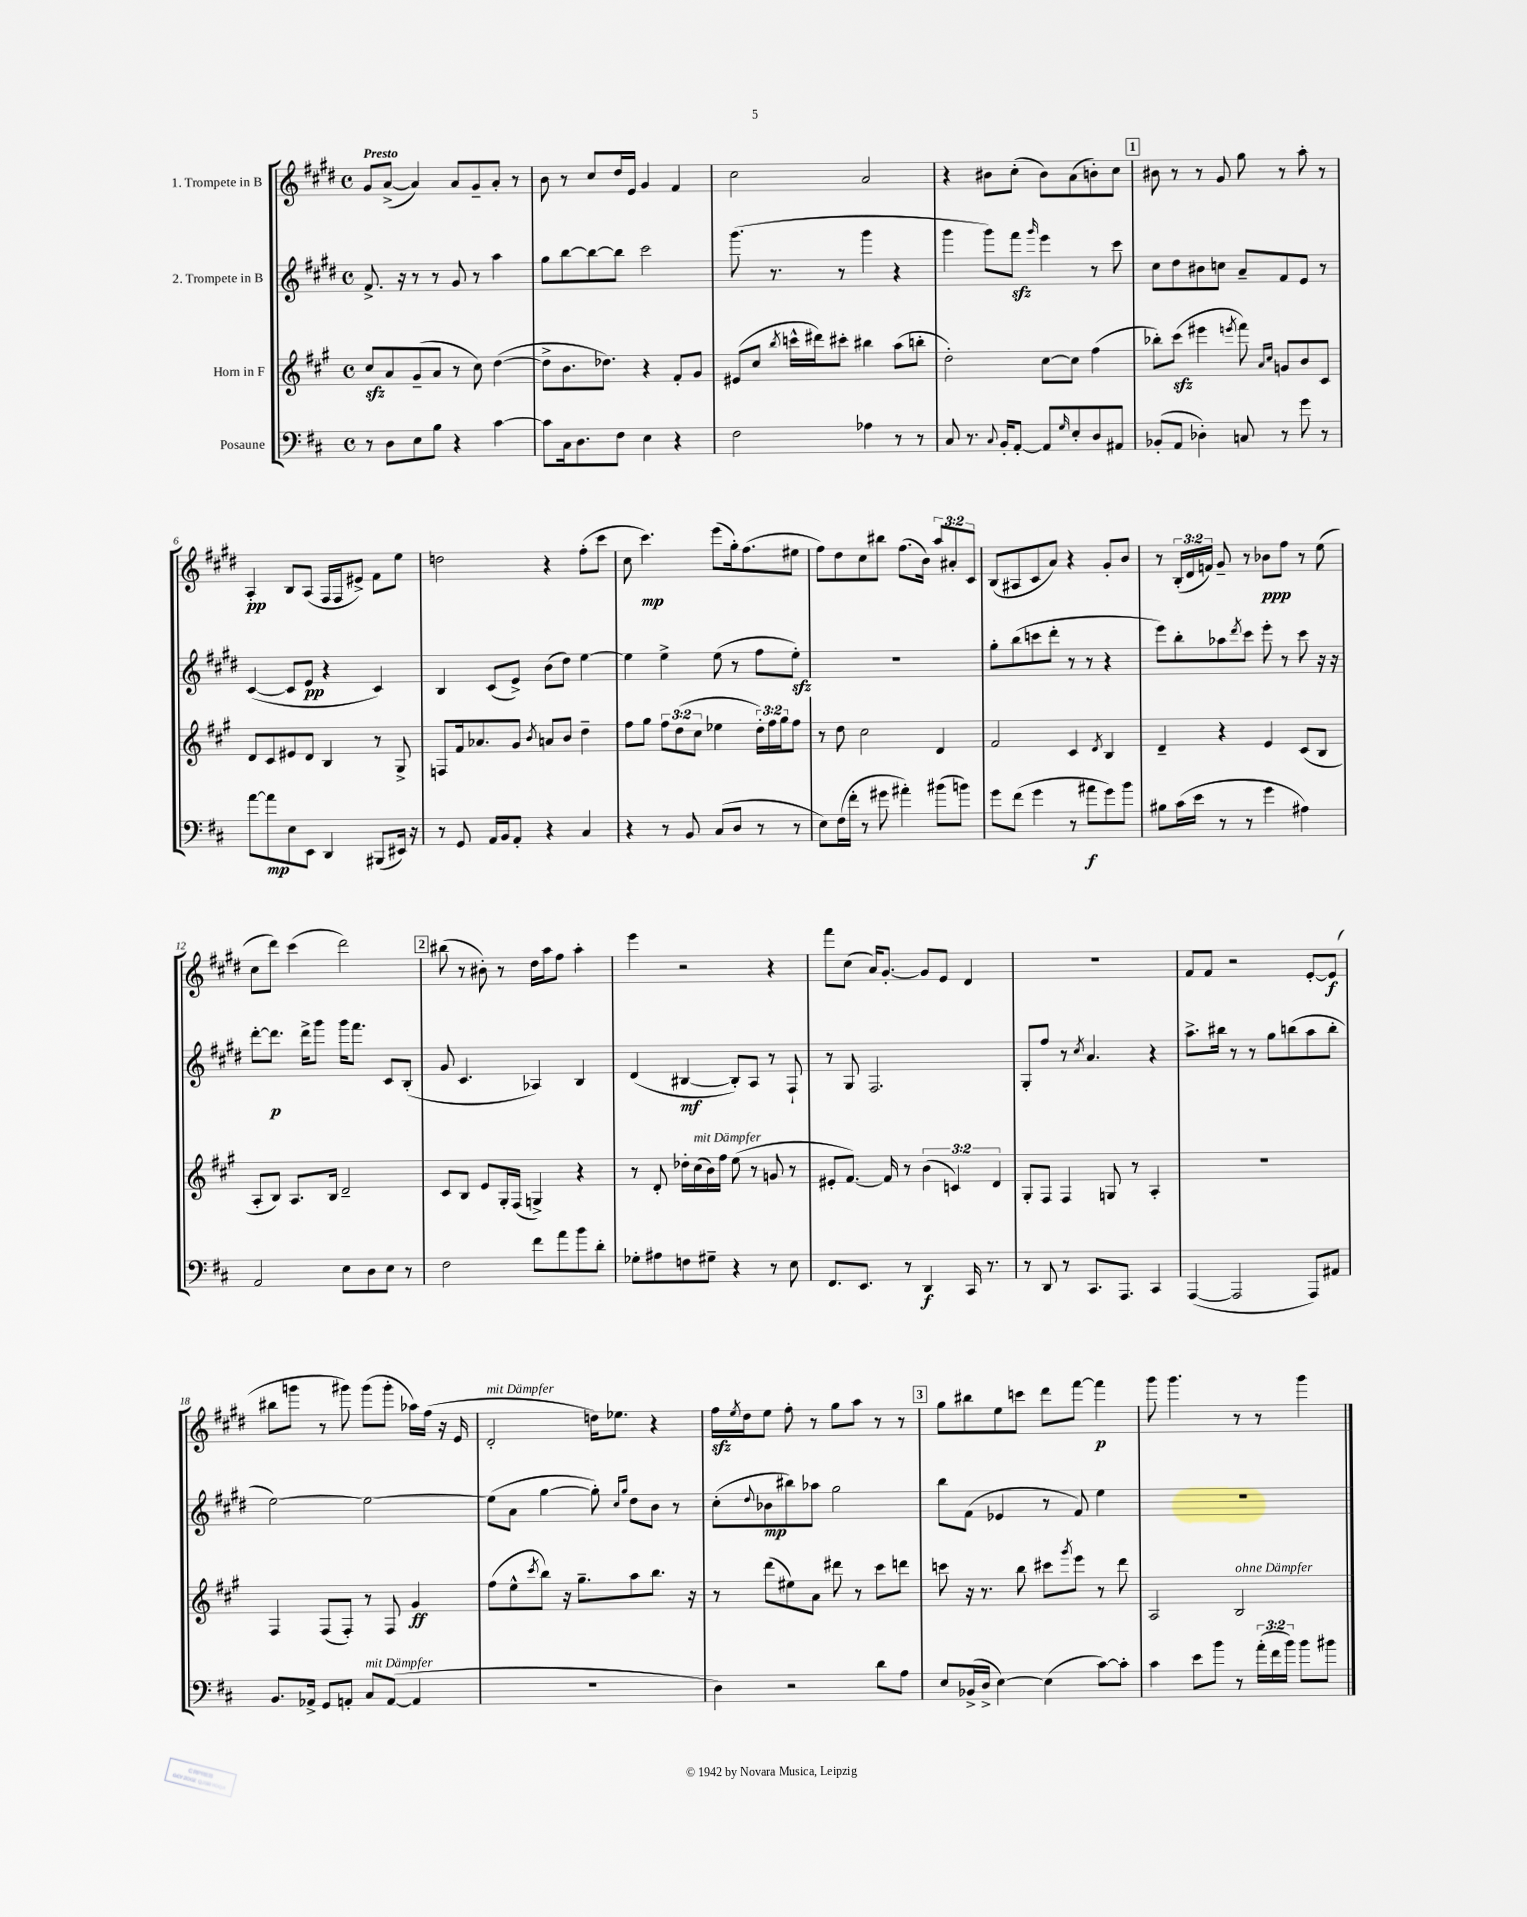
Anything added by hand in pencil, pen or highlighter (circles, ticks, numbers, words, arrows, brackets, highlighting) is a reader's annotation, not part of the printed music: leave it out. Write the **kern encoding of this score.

**kern	**dynam	**kern	**dynam	**kern	**dynam	**kern	**dynam
*part4	*part4	*part3	*part3	*part2	*part2	*part1	*part1
*staff4	*staff4	*staff3	*staff3	*staff2	*staff2	*staff1	*staff1
*I"Posaune	*	*I"Horn in F	*	*I"2. Trompete in B	*	*I"1. Trompete in B	*
*clefF4	*	*clefG2	*	*clefG2	*	*clefG2	*
*k[f#c#]	*	*k[f#c#g#]	*	*k[f#c#g#d#]	*	*k[f#c#g#d#]	*
*M4/4	*	*M4/4	*	*M4/4	*	*M4/4	*
*met(c)	*	*met(c)	*	*met(c)	*	*met(c)	*
=1	=1	=1	=1	=1	=1	=1	=1
!	!	!	!	!	!	!LO:TX:a:B:t=Presto	!
8r	.	8cc#zz/L	.	8.f#^/	.	8g#/L	.
8D\L	.	8a/	.	.	.	([8a^/J	.
.	.	.	.	16r	.	.	.
8E\	.	(8g#~/	.	8r	.	4a/])	.
8B\J	.	8a/J	.	8r	.	.	.
4r	.	8r	.	8g#/	.	8a/L	.
.	.	8cc#\)	.	8r	.	8g#~/	.
[4c#\	.	([4dd\	.	4aa\	.	8a'/J	.
.	.	.	.	.	.	8r	.
=2	=2	=2	=2	=2	=2	=2	=2
8c#\L]	.	8dd^\L]	.	8gg#\L	.	8b\	.
16C#\k	.	8.b\	.	[8bb\	.	8r	.
8.D\	.	.	.	.	.	.	.
.	.	.	.	8bb\_	.	8cc#/L	.
.	.	8.dd-X\J)	.	.	.	.	.
8F#\J	.	.	.	8bb\J]	.	16dd#/L	.
.	.	.	.	.	.	16e/JJ	.
4E\	.	4r	.	2ccc#\	.	4g#/	.
4r	.	8f#'/L	.	.	.	4f#/	.
.	.	8g#/J	.	.	.	.	.
=3	=3	=3	=3	=3	=3	=3	=3
2F#\	.	(8e#X/L	.	(8.ggg#\	.	2cc#\	.
.	.	8cc#/J	.	.	.	.	.
.	.	.	.	8.r	.	.	.
.	.	8qbb/	.	.	.	.	.
.	.	16cccn^^\LL	.	.	.	.	.
.	.	16ddd#X\J)	.	.	.	.	.
.	.	8ccc#X'\J	.	8r	.	.	.
4A-X\	.	4bb#X\	.	4ggg#\	.	2a/	.
8r	.	(8aa\L	.	4r	.	.	.
8r	.	8bbn'\J	.	.	.	.	.
=4	=4	=4	=4	=4	=4	=4	=4
8C#/	.	2dd'\)	.	4ggg#\	.	4r	.
8.r	.	.	.	.	.	.	.
.	.	.	.	8ggg#\L)	.	8b#X\L	.
8qqC#/	.	.	.	.	.	.	.
16BB'/KL	.	.	.	.	.	.	.
[8AA'/J	.	.	.	8fff#zz\J	.	(8cc#'\J	.
.	.	.	.	16qqggg#/	.	.	.
8AA/L]	.	[8cc#\L	.	4eee\	.	8b#\L)	.
16qqG/	.	.	.	.	.	.	.
8E'/	.	8cc#\J]	.	.	.	(8a\	.
8D/	.	(4ff#\	.	8r	.	8bn'\)	.
8AA#X/J	.	.	.	8ccc#\	.	8cc#\J	.
!!LO:REH:place=s1:t=1
=5	=5	=5	=5	=5	=5	=5	=5
(8BB-X'/L	.	8bb-X'\L)	.	8cc#\L	.	8b#X\	.
8AA/J	.	(8ccc#zz\J	.	8dd#\	.	8r	.
4D-X'\)	.	4eee#X\	.	8b#X\	.	8r	.
.	.	.	.	8ccn\J	.	8g#/	.
.	.	8qeeen/	.	.	.	.	.
8Cn/	.	8fff#\)	.	8a~/L	.	8gg#\	.
.	.	16qqa/LL	.	.	.	.	.
.	.	16qqcc#/JJ	.	.	.	.	.
8r	.	8gn/L	.	8f#/	.	8r	.
8g\	.	8b/	.	8e/J	.	8aa'\	.
8r	.	8c#/J	.	8r	.	8r	.
!!LO:LB:g=z
=6	=6	=6	=6	=6	=6	=6	=6
[8a\L	.	8d/L	.	([4c#/	.	4A'/	pp
8a\]	mp	8c#/	.	.	.	.	.
8E\	.	8e#X/	.	8c#/L]	.	8B/L	.
8EE\J	.	8d/J	.	8e/J	pp	(8A/J	.
4DD/	.	4B/	.	4r	.	16F#/LL	.
.	.	.	.	.	.	16F#/J	.
.	.	.	.	.	.	8e#X^/J)	.
(8BBB#X/L	.	8r	.	4c#/)	.	8f#\L	.
16EE#X/Jk)	.	8G#^/	.	.	.	8ee\J	.
16r	.	.	.	.	.	.	.
=7	=7	=7	=7	=7	=7	=7	=7
8r	.	8Fn/L	.	4B/	.	2ddn\	.
8GG/	.	16f#/k	.	.	.	.	.
.	.	8.a-X/	.	.	.	.	.
16AA/LL	.	.	.	(8c#/L	.	.	.
16BB/J	.	.	.	.	.	.	.
8AA'/J	.	8g#/J	.	8e^/J)	.	.	.
.	.	8qb/	.	.	.	.	.
4r	.	8an/L	.	(8b\L	.	4r	.
.	.	8b/J	.	8dd#\J)	.	.	.
4C#/	.	4dd~\	.	[4ee\	.	(8ff#'\L	.
.	.	.	.	.	.	8ccc#\J	.
=8	=8	=8	=8	=8	=8	=8	=8
4r	.	8ff#\L	.	4ee\]	.	8cc#\	.
.	.	8gg#\J	.	.	.	4.ccc#\)	mp
8r	.	12ff#\L	.	4ee^\	.	.	.
.	.	(12dd\	.	.	.	.	.
8BB/	.	.	.	.	.	.	.
.	.	12cc#\J	.	.	.	.	.
(8C#/L	.	4ee-X\	.	(8ee\	.	(8eee\L	.
8D/J	.	.	.	8r	.	16gg#'\k)	.
.	.	.	.	.	.	(8.ff#\	.
8r	.	24dd'\LL)	.	8ff#\L	.	.	.
.	.	24ff#\	.	.	.	.	.
.	.	24gg#\J	.	.	.	.	.
8r	.	8ff#\J	.	8eezz'\J)	.	8ee#X\J	.
=9	=9	=9	=9	=9	=9	=9	=9
8E\L)	.	8r	.	1r	.	8ff#\L)	.
(16F#\L	.	8dd\	.	.	.	8dd#\	.
16f#'\JJ	.	.	.	.	.	.	.
8r	.	2cc#\	.	.	.	8cc#\	.
8g#X\	.	.	.	.	.	8bb#X\J	.
4a#X'\)	.	.	.	.	.	(8.ff#\L	.
.	.	.	.	.	.	16b\Jk)	.
(8b#X\L	.	4d/	.	.	.	12aa/L	.
.	.	.	.	.	.	12a#X'/	.
8bn\J)	.	.	.	.	.	.	.
.	.	.	.	.	.	12c#/J	.
=10	=10	=10	=10	=10	=10	=10	=10
8g\L	.	2f#/	.	8gg#'\L	.	(8B/L	.
(8f#\J	.	.	.	(8bb\	.	8A#X/	.
4g\	.	.	.	8cccn\	.	8c#/	.
.	.	.	.	8ddd#'\J	.	8a/J)	.
8r	.	4c#/	.	8r	.	4r	.
8a#X\L	f	.	.	8r	.	.	.
.	.	8qd/	.	.	.	.	.
8g\)	.	4B/	.	4r	.	8g#'/L	.
8b\J	.	.	.	.	.	8b/J	.
=11	=11	=11	=11	=11	=11	=11	=11
8B#X\L	.	4d~/	.	8eee\L)	.	8r	.
(16c#\L	.	.	.	8bb'\	.	(24B'/LL	.
.	.	.	.	.	.	24d#/	.
16e\JJ	.	.	.	.	.	.	.
.	.	.	.	.	.	24fn/JJ)	.
8r	.	4r	.	8aa-X\	.	8g#~/	.
.	.	.	.	8qddd#/	.	.	.
8r	.	.	.	8ccc#\J	.	8r	.
4g\	.	4e/	.	8eee'\	.	8b-X\L	ppp
.	.	.	.	8r	.	8ff#\J	.
4A#X\)	.	(8c#/L	.	8ccc#\	.	8r	.
.	.	8B/J	.	16r	.	(8ee\	.
.	.	.	.	16r	.	.	.
!!LO:LB:g=z
=12	=12	=12	=12	=12	=12	=12	=12
2AA/	.	8A'/L	.	[8ddd#'\L	.	8cc#\L	.
.	.	8B/J)	.	8.ddd#\J]	p	8ddd#\J)	.
.	.	8.A/L	.	.	.	(4ccc#\	.
.	.	.	.	16ddd#^\KL	.	.	.
.	.	.	.	8ggg#\J	.	.	.
.	.	16B/Jk	.	.	.	.	.
8E\L	.	2d~/	.	16ggg#\KL	.	2ddd#\)	.
.	.	.	.	8.fff#\J	.	.	.
8D\	.	.	.	.	.	.	.
8E\J	.	.	.	8c#/L	.	.	.
8r	.	.	.	(8B'/J	.	.	.
!!LO:REH:place=s1:t=2
=13	=13	=13	=13	=13	=13	=13	=13
2F#\	.	8c#/L	.	8g#/	.	(8bb#X\	.
.	.	8B/J	.	4.c#/	.	8r	.
.	.	8e/L	.	.	.	8b#X'\)	.
.	.	16G#'/L	.	.	.	8r	.
.	.	(16F#/JJ	.	.	.	.	.
8f#\L	.	4Gn^/)	.	4A-X/)	.	16dd#\LL	.
.	.	.	.	.	.	16aa\J	.
8a\	.	.	.	.	.	8ff#\J	.
8b\	.	4r	.	4B/	.	4aa'\	.
8d'\J	.	.	.	.	.	.	.
=14	=14	=14	=14	=14	=14	=14	=14
8G-X'\L	.	8r	.	(4d#/	.	4eee\	.
8A#X\	.	8d'/	.	.	.	.	.
8Fn\	.	16dd-X'\LL	.	[4B#X/	mf	2r	.
!	!	!LO:TX:a:i:t=mit Dämpfer	!	!	!	!	!
.	.	(16cc#\	.	.	.	.	.
8G#X~\J	.	16b\)	.	.	.	.	.
.	.	16ff#\JJ	.	.	.	.	.
4r	.	(8ee\	.	8B#'/L])	.	.	.
.	.	8r	.	8A/J	.	.	.
8r	.	8gn/	.	8r	.	4r	.
8E\	.	8r	.	8F#`/	.	.	.
=15	=15	=15	=15	=15	=15	=15	=15
8.FF#/L	.	8e#X'/L	.	8r	.	8fff#\L	.
.	.	[8.f#/J)	.	8G#/	.	(8cc#\J	.
8.EE/J	.	.	.	.	.	.	.
.	.	.	.	2.F#/	.	16a/KL)	.
.	.	16f#/]	.	.	.	[8.g#'/J	.
8r	.	8r	.	.	.	.	.
4DD/	f	(6b\	.	.	.	8g#/L]	.
.	.	.	.	.	.	8e/J	.
.	.	6cn/)	.	.	.	.	.
16CC#/	.	.	.	.	.	4d#/	.
8.r	.	.	.	.	.	.	.
.	.	6d/	.	.	.	.	.
=16	=16	=16	=16	=16	=16	=16	=16
8r	.	8G#'/L	.	8G#'/L	.	1r	.
8DD/	.	8F#/J	.	8ff#/J	.	.	.
8r	.	4F#/	.	8r	.	.	.
.	.	.	.	8qcc#/	.	.	.
8.CC#/L	.	.	.	4.a/	.	.	.
.	.	8Gn/	.	.	.	.	.
8.AAA/J	.	.	.	.	.	.	.
.	.	8r	.	.	.	.	.
4CC#/	.	4A'/	.	4r	.	.	.
=17	=17	=17	=17	=17	=17	=17	=17
([4AAA/	.	1r	.	8.aa^\L	.	8f#/L	.
.	.	.	.	.	.	8f#/J	.
.	.	.	.	16bb#X\Jk	.	.	.
2AAA/]	.	.	.	8r	.	2r	.
.	.	.	.	8r	.	.	.
.	.	.	.	8gg#\L	.	.	.
.	.	.	.	(8bbn\	.	.	.
8AAA/L)	.	.	.	8aa\	.	[8e'/L	.
8AA#X/J	.	.	.	8bb'\J	.	(8e/J]	f
!!LO:LB:g=z
=18	=18	=18	=18	=18	=18	=18	=18
8.BB/L	.	4F#/	.	[2ee\)	.	8bb#X\L	.
.	.	.	.	.	.	8gggn\J	.
16AA-X^/Jk	.	.	.	.	.	.	.
8GG/L	.	(8F#/L	.	.	.	8r	.
8AAn'/J	.	8F#'/J)	.	.	.	8ggg#X\)	.
!LO:TX:a:i:t=mit Dämpfer	!	!	!	!	!	!	!
8C#/L	.	8r	.	2ee\_	.	(8ggg#\L	.
([8AA/J	.	8F#/	.	.	.	8ggg#'\J	.
4AA/]	.	4g#/	ff	.	.	16aa-X\LL)	.
.	.	.	.	.	.	(16ff#\JJ	.
.	.	.	.	.	.	16r	.
.	.	.	.	.	.	16e/	.
=19	=19	=19	=19	=19	=19	=19	=19
!	!	!	!	!	!	!LO:TX:a:i:t=mit Dämpfer	!
1r	.	(8ff#\L	.	(8ee\L]	.	2d#'/	.
.	.	8ee^^\	.	8a\J	.	.	.
.	.	8qccc#/	.	.	.	.	.
.	.	8bb\J)	.	[4gg#\	.	.	.
.	.	16r	.	.	.	.	.
.	.	8.gg#~\L	.	.	.	.	.
.	.	.	.	8gg#'\])	.	16ddn\KL)	.
.	.	.	.	.	.	8.ee-X\J	.
.	.	.	.	16qqcc#/LL	.	.	.
.	.	.	.	16qqgg#/JJ	.	.	.
.	.	8aa\	.	8dd#\L	.	.	.
.	.	8.bb\J	.	8b\J	.	4r	.
.	.	.	.	8r	.	.	.
.	.	16r	.	.	.	.	.
=20	=20	=20	=20	=20	=20	=20	=20
4D\)	.	8r	.	(8cc#'\L	.	16ff#zz\LL	.
.	.	.	.	.	.	8qee/	.
.	.	.	.	.	.	16dd#\J	.
.	.	.	.	8qqdd#/	.	.	.
.	.	(8ddd\L	.	8b-X\	mp	8ee\J	.
2r	.	8ee#X\)	.	8bb#X\)	.	8ff#'\	.
.	.	8a\J	.	8aa-X\J	.	8r	.
.	.	8ddd#X\	.	2gg#\	.	8gg#\L	.
.	.	8r	.	.	.	8aa\J	.
8d\L	.	8ccc#\L	.	.	.	8r	.
8A\J	.	8dddn\J	.	.	.	8r	.
!!LO:REH:place=s1:t=3
=21	=21	=21	=21	=21	=21	=21	=21
8E/L	.	8cccn\	.	8bb\L	.	8gg#\L	.
(16BB-X^/L	.	16r	.	(8f#\J	.	8bb#X\	.
16D^/JJ	.	8.r	.	.	.	.	.
[4E\)	.	.	.	4e-X/	.	8ee\	.
.	.	8bb\	.	.	.	8cccn\J	.
(4E\]	.	8ccc#X\L	.	8r	.	8ddd#\L	.
.	.	8qggg#/	.	.	.	.	.
.	.	8eee\J	.	8f#/)	.	[8fff#\J	.
[8c#\L)	.	8r	.	4ee\	.	4fff#\]	p
8c#'\J]	.	8ddd\	.	.	.	.	.
=22	=22	=22	=22	=22	=22	=22	=22
4c#\	.	2A/	.	1r	.	8ggg#\	.
.	.	.	.	.	.	4.ggg#\	.
8e\L	.	.	.	.	.	.	.
8b\J	.	.	.	.	.	.	.
!	!	!LO:TX:a:i:t=ohne Dämpfer	!	!	!	!	!
8r	.	2B/	.	.	.	8r	.
(24a'\LL	.	.	.	.	.	8r	.
24f#\	.	.	.	.	.	.	.
24b\JJ)	.	.	.	.	.	.	.
8b\L	.	.	.	.	.	4ggg#\	.
8b#X\J	.	.	.	.	.	.	.
==	==	==	==	==	==	==	==
*-	*-	*-	*-	*-	*-	*-	*-
